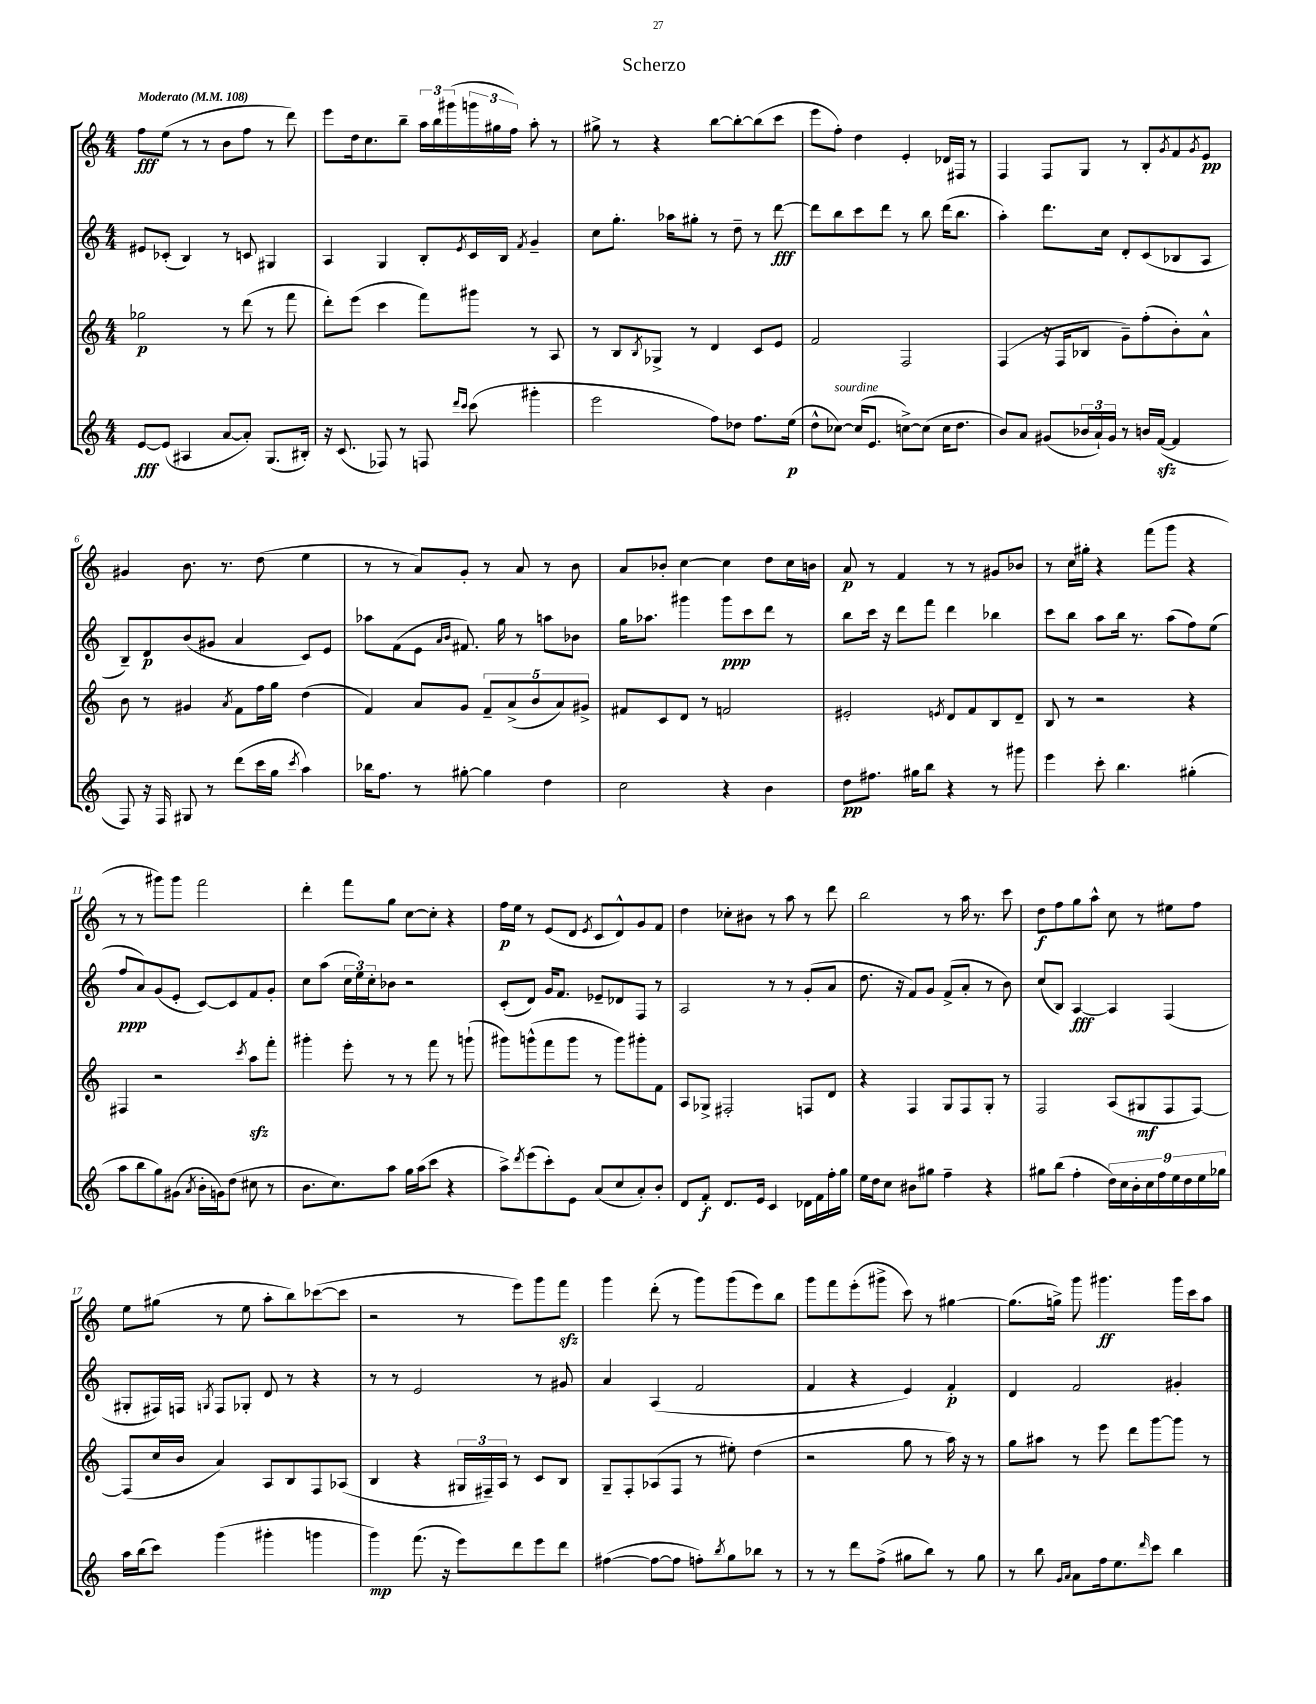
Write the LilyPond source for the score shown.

\header { title = "Scherzo" }
<<
\new StaffGroup <<
\new Staff = "s0" {
    \clef treble \key c \major \numericTimeSignature \time 4/4 \tempo "Moderato" 4 = 108
    f''8\fff e''8( r8 r8 b'8 f''8 r8 d'''8) |
    e'''8 d''16 c''8. b''8-- \tuplet 3/2 { a''16 b''16 gis'''16( } \tuplet 3/2 { g'''16 gis''16 f''16) } a''8-. r8 |
    gis''8-> r8 r4 b''8~ b''8~-. b''8( c'''8 |
    e'''8 f''8-.) d''4 e'4-. des'16 fis16 r8 |
    f4 f8 g8 r8 b8-. \acciaccatura { g'8 } f'8 \acciaccatura { g'8 } e'8\pp |
    gis'4 b'8. r8. d''8( e''4 |
    r8 r8 a'8) g'8-. r8 a'8 r8 b'8 |
    a'8 bes'8-. c''4~ c''4 d''8 c''16 b'16 |
    a'8\p r8 f'4 r8 r8 gis'8 bes'8 |
    r8 c''16 gis''16-. r4 f'''8( g'''8 r4 |
    r8 r8 gis'''8) gis'''8 f'''2 |
    d'''4-. f'''8 g''8 c''8~ c''8-. r4 |
    f''16\p e''16 r8 e'8( d'8 \acciaccatura { e'8 } c'8 d'8-^) g'8 f'8 |
    d''4 ces''8-. bis'8 r8 a''8 r8 d'''8 |
    b''2 r8 a''16 r8. c'''8 |
    d''8\f f''8 g''8 a''8-^ c''8 r8 eis''8 f''8 |
    e''8 gis''8( r8 e''8 a''8-. b''8) ces'''8~( ces'''8 |
    r2 r8 e'''8) g'''8 f'''8\sfz |
    g'''4 d'''8-.( r8 g'''8) g'''8( e'''8) b''8 |
    g'''8 f'''8 e'''8-.( gis'''8-> c'''8) r8 gis''4~ |
    gis''8.( g''16->) g'''8 gis'''4.\ff gis'''16 c'''16 a''8 \bar "|." |
}
\new Staff = "s1" {
    \clef treble \key c \major \numericTimeSignature \time 4/4
    eis'8 ces'8-.( b4) r8 c'8 gis4 |
    a4 g4 b8-. \acciaccatura { e'8 } c'16 b16 \acciaccatura { f'8 } g'4-- |
    c''8 g''8.-. aes''16 gis''8-. r8 d''8-- r8 d'''8~\fff |
    d'''8 b''8 c'''8 d'''8 r8 b''8 d'''16( b''8. |
    a''4-.) d'''8. c''16 d'8-. c'8( bes8 a8 |
    b8--) d'8\p b'8( gis'8 a'4 c'8) e'8 |
    aes''8 f'8( e'8 \grace { a'16 b'16 } fis'8.) g''16 r8 a''8 bes'8 |
    g''16 aes''8. gis'''4 gis'''8\ppp c'''8 d'''8 r8 |
    b''8 c'''16 r16 d'''8 f'''8 d'''4 bes''4 |
    c'''8 b''8 a''8 b''16 r8. a''8( f''8) e''8( |
    f''8\ppp a'8) g'8( e'8-. c'8~) c'8 f'8 g'8-. |
    c''8 a''8( \tuplet 3/2 { c''16 e''16) c''16-. } bes'8 r2 |
    c'8-.( d'8) g'16 f'8. ees'8-- des'8 f8 r8 |
    a2 r8 r8 g'8-.( a'8 |
    d''8. r16 f'8) g'8 f'8->( a'8-. r8 b'8) |
    c''8( b8) a4~\fff a4 f4( |
    gis8-. fis16) f16 \acciaccatura { g8 } f8 ges8-. d'8 r8 r4 |
    r8 r8 e'2 r8 gis'8 |
    a'4 a4( f'2 |
    f'4 r4 e'4) f'4-.\p |
    d'4 f'2 gis'4-. \bar "|." |
}
\new Staff = "s2" {
    \clef treble \key c \major \numericTimeSignature \time 4/4
    ges''2\p r8 d'''8( r8 f'''8 |
    d'''8-.) e'''8( c'''4 f'''8) gis'''8 r8 a8 |
    r8 b8 \acciaccatura { b8 } ges8-> r8 d'4 c'8 e'8 |
    f'2 f2 |
    f4( r16 f16 bes8 g'8--) f''8-.( b'8-.) a'8-^ |
    b'8 r8 gis'4 \acciaccatura { a'8 } f'8 f''16 g''16 d''4( |
    f'4) a'8 g'8 \tuplet 5/4 { f'8-- a'8->( b'8 a'8) gis'8-> } |
    fis'8 c'8 d'8 r8 f'2 |
    eis'2-. \acciaccatura { e'8 } d'8 f'8 b8 d'8-- |
    b8 r8 r2 r4 |
    fis4 r2 \acciaccatura { c'''8 } a''8\sfz f'''8-. |
    gis'''4-. e'''8-. r8 r8 f'''8 r8 g'''8-!( |
    gis'''8) g'''8-^( f'''8 g'''8 r8 g'''8) gis'''8-. f'8 |
    a8 ges8-> fis2-. f8 d'8 |
    r4 f4 g8 f8 g8-. r8 |
    f2 a8( gis8\mf f8 f8~) |
    f8( c''16 b'16 a'4) a8 b8 f8 aes8( |
    b4 r4 \tuplet 3/2 { gis16 fis16--) a16 } r8 c'8 b8 |
    g8-- f8-. aes8( f8 r8 eis''8-.) d''4( |
    r2 g''8 r8 a''16) r16 r8 |
    g''8 ais''8 r8 e'''8 d'''8 g'''8~ g'''8 r8 \bar "|." |
}
\new Staff = "s3" {
    \clef treble \key c \major \numericTimeSignature \time 4/4
    e'8~\fff e'8( ais4 a'8~ a'8-.) g8.( bis16-.) |
    r16 c'8.( fes8) r8 f8 \grace { d'''16 c'''16 } c'''8( gis'''4-. |
    e'''2 f''8) des''8 f''8. e''16\p( |
    d''8-^ ces''8~^\markup { \italic "sourdine" }) ces''16( e'8. c''8~->) c''8( c''16 d''8. |
    b'8) a'8 gis'8( \tuplet 3/2 { bes'16 a'16-!) gis'16 } r8 b'16 f'16~\sfz( f'4 |
    f8) r16 f16 gis8 r8 d'''8( c'''16 g''16 \acciaccatura { c'''8 } a''4) |
    bes''16 f''8. r8 gis''8~-. gis''4 d''4 |
    c''2 r4 b'4 |
    d''8\pp fis''8. gis''16 b''8 r4 r8 gis'''8 |
    e'''4 c'''8-. b''4. gis''4-.( |
    a''8 b''8 g''8) gis'8( \acciaccatura { a'8 } b'16-. g'16) d''8( cis''8 r8 |
    b'8. c''8.) a''8 g''16 a''16( c'''8 r4 |
    a''8->) \acciaccatura { d'''8 } e'''8( c'''8-.) e'8 a'8( c''8 a'8-.) b'8-. |
    d'8 f'8-.\f d'8. e'16 c'4 des'16 f'16 f''16-. g''16 |
    e''16 d''16 c''8 bis'8 gis''8 f''4-- r4 |
    gis''8 b''8( f''4-. \tuplet 9/8 { d''16) c''16 b'16-. c''16 f''16 e''16 d''16 e''16 ges''16 } |
    a''16 b''16( c'''8) g'''4( gis'''4-. g'''4 |
    g'''4\mp) f'''8.( r16 e'''8) d'''8 e'''8 d'''8 |
    fis''4~( fis''8~ fis''8 f''8-.) \acciaccatura { b''8 } g''8 bes''8 r8 |
    r8 r8 d'''8 f''8->( gis''8 b''8) r8 gis''8 |
    r8 b''8 \grace { g'16 a'16 } a'8 f''16 e''8. \grace { d'''16 } c'''8 b''4 \bar "|." |
}
>>
>>
